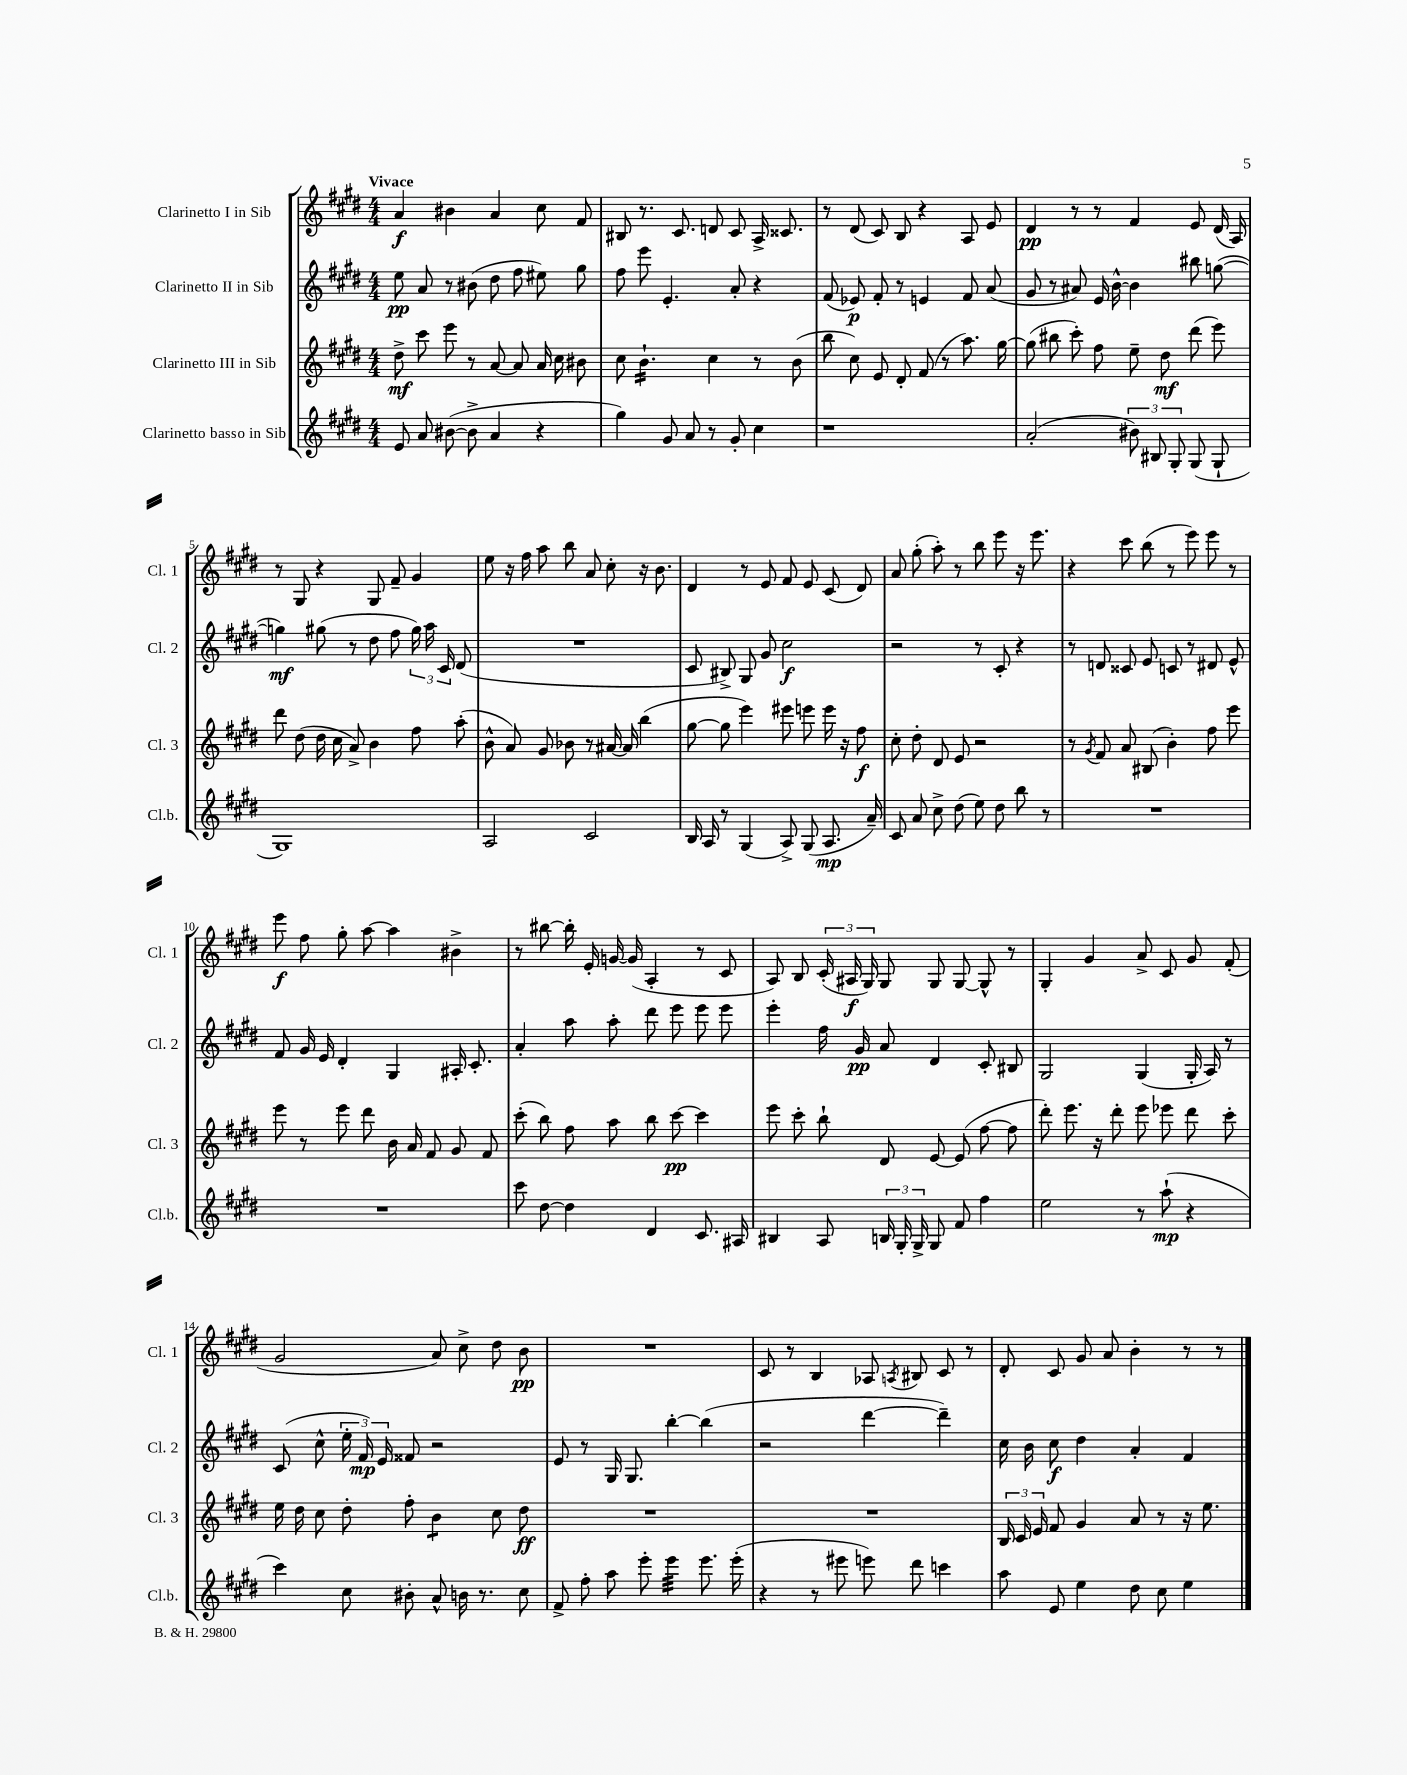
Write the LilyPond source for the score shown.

<<
\new StaffGroup <<
\new Staff = "s0" \with { instrumentName = "Clarinetto I in Sib" shortInstrumentName = "Cl. 1" } {
    \clef treble \key e \major \numericTimeSignature \time 4/4 \tempo "Vivace"
    \autoBeamOff a'4\f bis'4 a'4 cis''8 fis'8 |
    bis8 r8. cis'8. d'8 cis'8 a16-> cisis'8. |
    r8 dis'8( cis'8) b8 r4 a8 e'8 |
    dis'4\pp r8 r8 fis'4 e'8 dis'16( a16) |
    r8 gis8 r4 gis8 fis'8-- gis'4 |
    e''8 r16 fis''16 a''8 b''8 a'8 cis''8-. r16 b'8. |
    dis'4 r8 e'8 fis'8 e'8 cis'8( dis'8) |
    a'8 gis''8-.( a''8-.) r8 b''8 e'''8 r16 e'''8. |
    r4 cis'''8 b''8( r8 e'''8) e'''8 r8 |
    e'''8\f fis''8 gis''8-. a''8~ a''4 bis'4-> |
    r8 bis''8~ bis''16-. e'16-. g'16~ g'16( a4-. r8 cis'8 |
    a8) b8 \tuplet 3/2 { cis'16-.( ais16\f gis16) } gis8 gis8 gis8~ gis8-^ r8 |
    gis4-. gis'4 a'8-> cis'8 gis'8 fis'8-.( |
    gis'2 a'8) cis''8-> dis''8 b'8\pp |
    R1 |
    cis'8 r8 b4 aes8 \acciaccatura { a8 } bis8 cis'8 r8 |
    dis'8-. cis'8 gis'8 a'8 b'4-. r8 r8 \bar "|." |
}
\new Staff = "s1" \with { instrumentName = "Clarinetto II in Sib" shortInstrumentName = "Cl. 2" } {
    \clef treble \key e \major \numericTimeSignature \time 4/4
    \autoBeamOff e''8\pp a'8 r8 bis'8( dis''8 fis''8 eis''8) gis''8 |
    fis''8 e'''8 e'4.-. a'8-. r4 |
    fis'8( ees'8\p) fis'8-. r8 e'4 fis'8 a'8( |
    gis'8 r8 ais'8) e'16 b'16~-^ b'4 bis''8 g''8~( |
    g''4\mf) gis''8( r8 dis''8 fis''8 \tuplet 3/2 { gis''16) a''16 cis'16 } dis'8( |
    R1 |
    cis'8 bis8->) gis8 gis'8 cis''2\f |
    r2 r8 cis'8-. r4 |
    r8 d'8 cisis'8 e'8 c'8 r8 dis'8 e'8-^ |
    fis'8 gis'16 e'16 dis'4-. gis4 ais16-. cis'8.-. |
    a'4-. a''8 a''8-. dis'''8 e'''8 e'''8 e'''8 |
    e'''4-. fis''16 gis'16\pp a'8 dis'4 cis'8-. bis8 |
    gis2 gis4( gis16-. a16) r8 |
    cis'8( cis''8-^ \tuplet 3/2 { e''16-. fis'16\mp) e'16 } fisis'8 r2 |
    e'8 r8 gis16 gis8. b''4~-. b''4( |
    r2 dis'''4~ dis'''4--) |
    cis''16 b'16 cis''8\f dis''4 a'4-. fis'4 \bar "|." |
}
\new Staff = "s2" \with { instrumentName = "Clarinetto III in Sib" shortInstrumentName = "Cl. 3" } {
    \clef treble \key e \major \numericTimeSignature \time 4/4
    \autoBeamOff dis''8->\mf cis'''8 e'''8 r8 a'8~ a'8 a'16 cis''16 bis'8 |
    cis''8 b'4.:16-! cis''4 r8 b'8( |
    b''8 cis''8) e'8 dis'8-. fis'8( r8 a''8.) gis''16~ |
    gis''8( bis''8 cis'''8-.) fis''8 e''8-- dis''8\mf dis'''8( e'''8) |
    dis'''8 dis''8( dis''16 cis''16 a'8->) b'4 fis''8 a''8-.( |
    b'8-^ a'8) gis'8 bes'8 r8 ais'16~ ais'16 b''4( |
    gis''8~ gis''8 e'''4) eis'''8 e'''8 e'''16 r16 fis''8\f |
    cis''8-. dis''8-. dis'8 e'8 r2 |
    r8 \acciaccatura { gis'8 } fis'8 a'8 bis8( b'4-.) fis''8 e'''8 |
    e'''8 r8 e'''8 dis'''8 b'16 a'16 fis'8 gis'8 fis'8 |
    cis'''8-.( b''8) fis''8 a''8 b''8 cis'''8~\pp cis'''4 |
    e'''8 cis'''8-. b''8-! dis'8 e'8~ e'8( fis''8~ fis''8 |
    dis'''8-.) e'''8. r16 dis'''8-. e'''8 ees'''8 dis'''8 cis'''8-. |
    e''16 dis''16 cis''8 dis''8-. fis''8-. b'4:8 cis''8 dis''8\ff |
    R1 |
    R1 |
    \tuplet 3/2 { b16 cis'16 e'16 } fis'8 gis'4 a'8 r8 r16 e''8. \bar "|." |
}
\new Staff = "s3" \with { instrumentName = "Clarinetto basso in Sib" shortInstrumentName = "Cl.b." } {
    \clef treble \key e \major \numericTimeSignature \time 4/4
    \autoBeamOff e'8 a'8 bis'8~( bis'8-> a'4 r4 |
    gis''4) gis'8 a'8 r8 gis'8-. cis''4 |
    r1 |
    a'2-.( \tuplet 3/2 { bis'8) bis8 gis8-. } gis8( gis8-! |
    gis1) |
    a2 cis'2 |
    b16 a16 r8 gis4( a8->) gis8( a8.\mp a'16--) |
    cis'8 a'8 cis''8-> dis''8( e''8) dis''8 b''8 r8 |
    R1 |
    R1 |
    cis'''8 dis''8~ dis''4 dis'4 cis'8. ais16 |
    bis4 a8 \tuplet 3/2 { b16 gis16-. gis16-> } gis8 fis'8 fis''4 |
    e''2 r8 a''8-!\mp( r4 |
    cis'''4) cis''8 bis'8-. a'8-^ b'16 r8. cis''8 |
    fis'8-> fis''8-. a''8 e'''8-. e'''4:32 e'''8. e'''16-.( |
    r4 r8 eis'''8 e'''8) dis'''8 c'''4 |
    a''8 e'8 e''4 dis''8 cis''8 e''4 \bar "|." |
}
>>
>>
